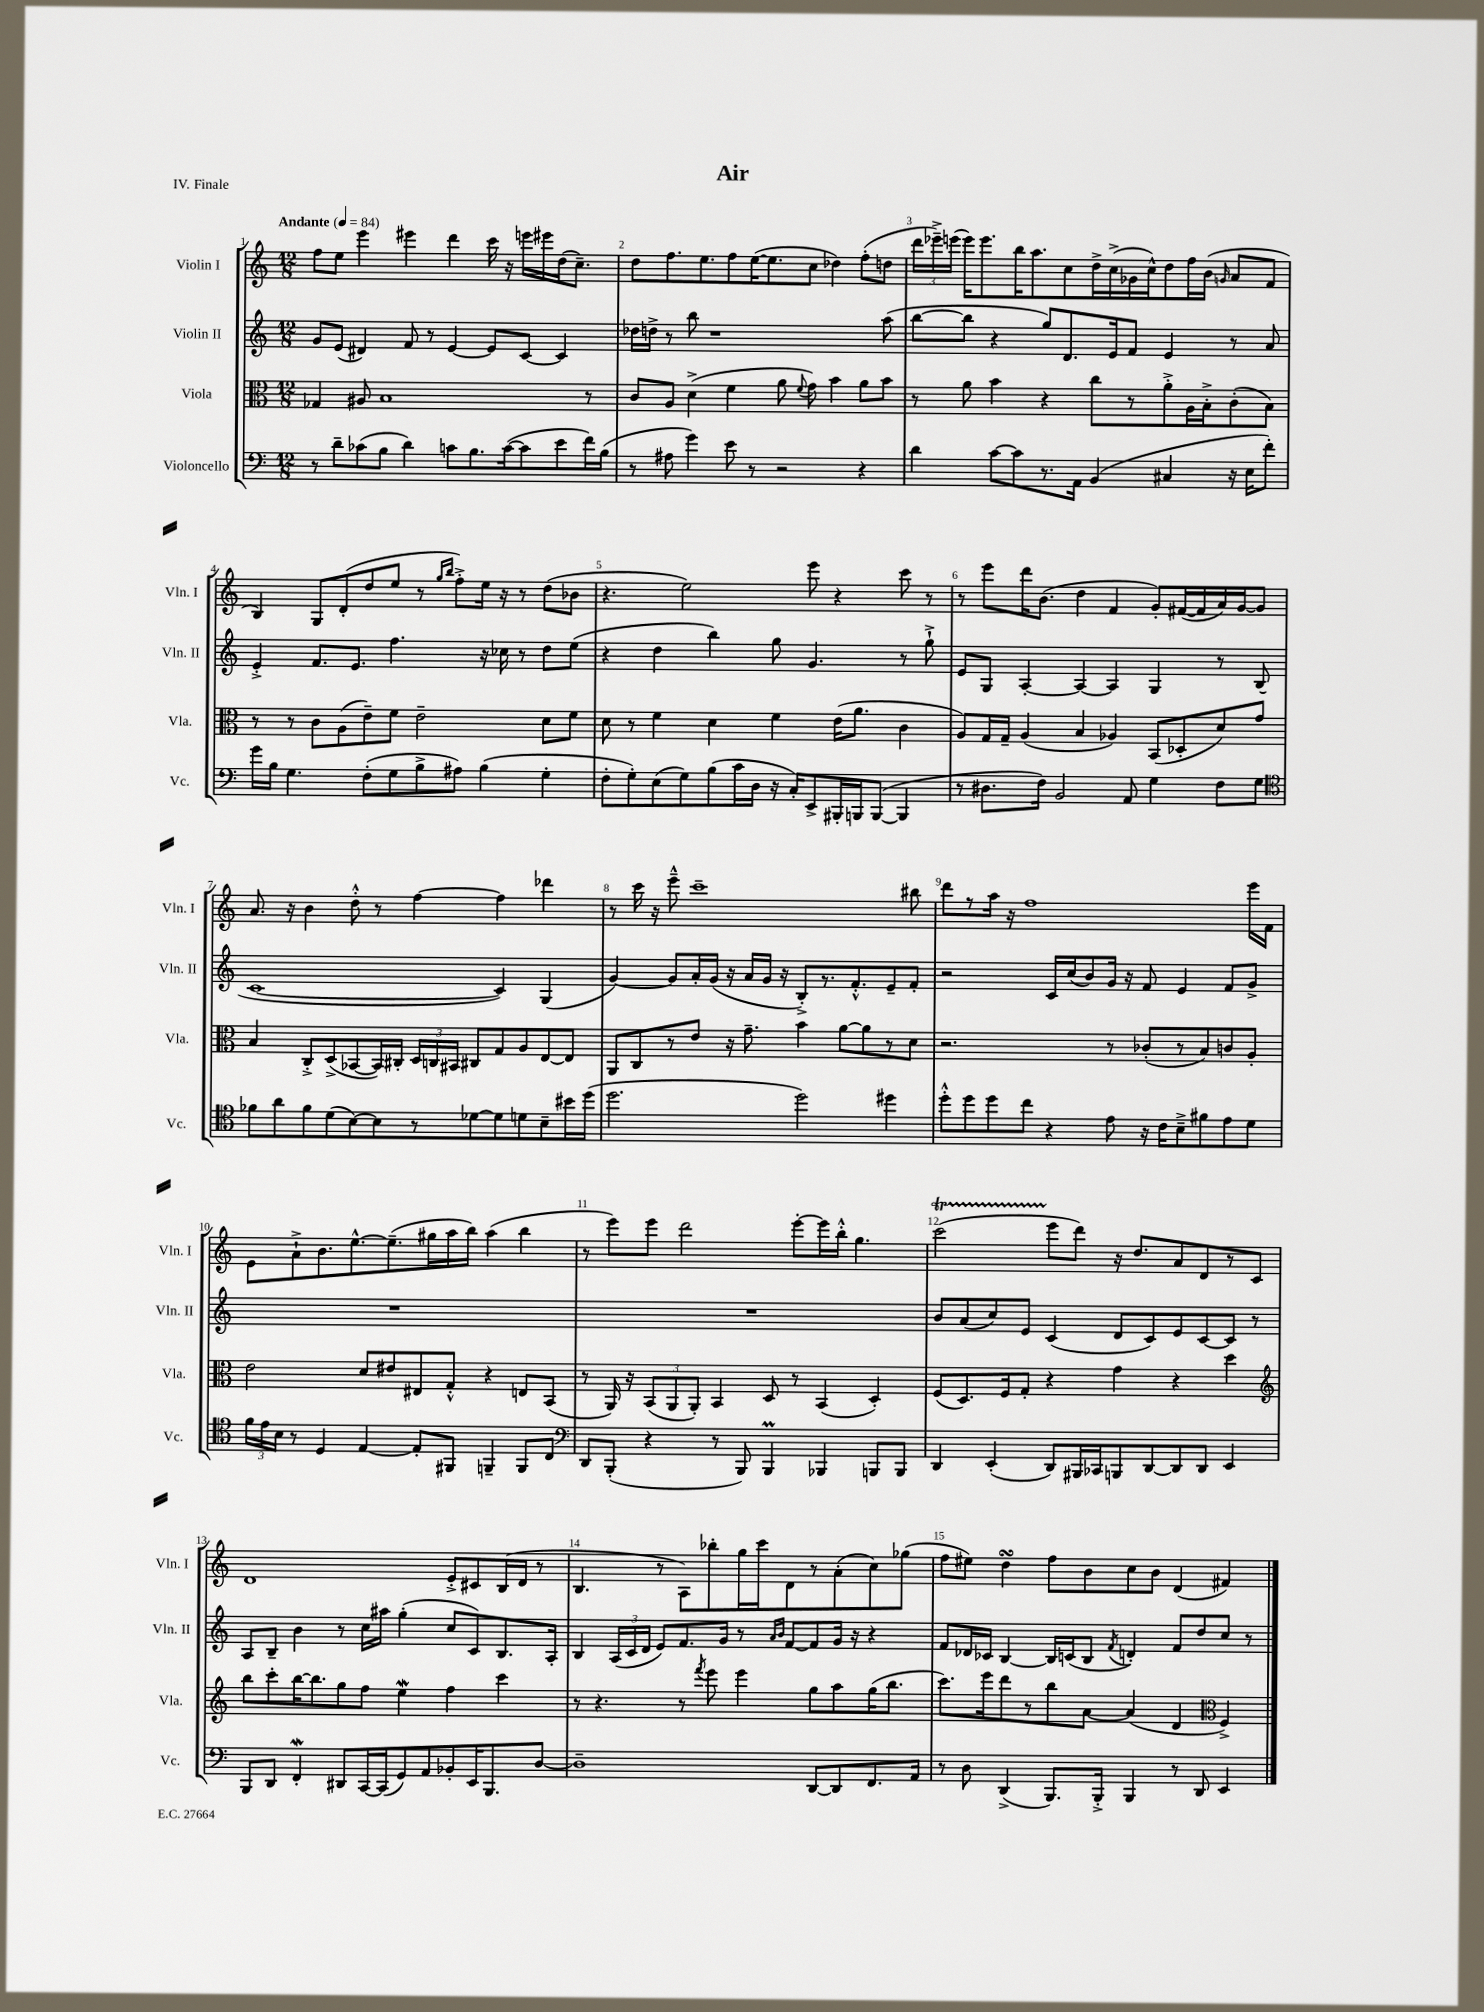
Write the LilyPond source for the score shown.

\header { title = "Air" piece = "IV. Finale" }
<<
\new StaffGroup <<
\new Staff = "s0" \with { instrumentName = "Violin I" shortInstrumentName = "Vln. I" } {
    \clef treble \key c \major \numericTimeSignature \time 12/8 \tempo "Andante" 4 = 84
    \autoBeamOff f''8[ e''8] e'''4 eis'''4 d'''4 c'''16 r16 e'''16[ eis'''16 d''16( c''8.]--) |
    d''8[ f''8. e''8. f''8 e''16~( e''8. c''8] des''4) f''8[-.( d''8] |
    \tuplet 3/2 { d'''16[ ees'''16--->) e'''16]( } e'''16[) e'''8. b''16 a''8. c''8 d''16-> c''16->( ges'16 c''16-^) d''8 f''16 b'16]( \grace { g'16 } a'8[ f'8] |
    b4) g8[ d'8-.( d''8 e''8] r8 \grace { g''16[ b''16] } f''8[-.->) e''16] r16 r8 d''8[( bes'8] |
    r4. e''2) e'''8 r4 c'''8 r8 |
    r8 e'''8[ d'''16 b'8.]( d''4 f'4 g'8[-.) fis'16~( fis'16 a'16) g'16~ g'8] |
    a'8. r16 b'4 d''8-.-^ r8 f''4~ f''4 des'''4 |
    r8 c'''16 r16 e'''8---^ c'''1-- bis''8 |
    d'''8[ r8 a''16] r16 f''1 e'''16[ f'16] |
    e'8[ a'8-!-> b'8. e''8.~-^ e''8.--( gis''16 a''16 b''16]) a''4( b''4 |
    r8 e'''8[) e'''8] d'''2 e'''8[~-. e'''16 b''16]-.-^ g''4. |
    c'''2\startTrillSpan( e'''8[\stopTrillSpan d'''8]) r16 d''8.[ a'8 d'8 r8 c'8] |
    d'1 e'8[-.-> cis'8 b16( d'16] r8 |
    b4. r8 a8[) bes''8-. g''16 c'''16 d'8 r8 a'8-.( c''8) ges''8]( |
    f''8[ eis''8]) d''4\turn f''8[ b'8 c''8 b'8] d'4( fis'4) \bar "|." |
}
\new Staff = "s1" \with { instrumentName = "Violin II" shortInstrumentName = "Vln. II" } {
    \clef treble \key c \major \numericTimeSignature \time 12/8
    \autoBeamOff g'8[ e'8]( dis'4) f'8 r8 e'4~ e'8[ c'8]~ c'4 |
    des''16[ d''16]-> r8 b''8 r1 a''8( |
    b''8[~ b''8] r4 g''8[) d'8. e'16 f'8] e'4 r8 a'8 |
    e'4-.-> f'8.[ e'8.] f''4. r16 ces''16 r8 d''8[ e''8]( |
    r4 d''4 b''4) g''8 g'4. r8 g''8-!-> |
    e'8[ g8] a4~-. a4~ a4 g4 r8 b8( |
    c'1~ c'4) g4( |
    g'4~) g'8[ a'16-. g'16]( r16 a'16[ g'16] r16 b8[-.->) r8. f'8.-.-^ e'8-- f'8]-. |
    r2 c'16[ c''16( b'8) g'16] r16 f'8 e'4 f'8[ g'8]-> |
    R1. |
    R1. |
    b'8[ a'8( c''8) e'8] c'4( d'8[ c'8) e'8 c'8~ c'8] r8 |
    a8[ b8]-- b'4 r8 c''16[ ais''16] g''4-.( c''8[ c'8) b8. a16]-. |
    b4 \tuplet 3/2 { a16[( c'16 d'16] } e'8[) f'8. g'16] r8 \grace { a'16[ b'16] } f'8[~ f'8 g'16] r16 r4 |
    f'8[ des'16 ces'16] b4~ b16[ c'16( b8] \acciaccatura { f'8 } d'4-.) f'8[ d''8 c''8] r8 \bar "|." |
}
\new Staff = "s2" \with { instrumentName = "Viola" shortInstrumentName = "Vla." } {
    \clef alto \key c \major \numericTimeSignature \time 12/8
    \autoBeamOff ges4 ais8 b1 r8 |
    c'8[ a8] d'4->( f'4 a'8 \appoggiatura { f'8 } g'8) b'4 a'8[ b'8] |
    r8 a'8 b'4 r4 c''8[ r8 a'8-.-> a16 b16-.-> c'8-.( b8]) |
    r8 r8 c'8[ a8( e'8--) f'8] e'2-- d'8[ f'8] |
    d'8 r8 f'4 d'4 f'4 e'16[( a'8.] c'4 |
    a8[) g16 g16]-- a4( b4 aes4) b,8[( des8-. d'8) g'8] |
    b4 c8[-.-> d8->( bes,8~ bes,16) cis16]-. \tuplet 3/2 { d16[ c16 bis,16] } cis8[ g8 a8 e8~ e8] |
    a,8[ c8 r8 e'8] r16 g'8.-- b'4 a'8[~ a'8 r8 d'8] |
    r2. r8 ces'8[-.( r8 b8) c'8 a8]-. |
    e'2 d'8[ eis'8 eis8 g8]-.-^ r4 e8[ b,8]( |
    r8 a,16) r16 \tuplet 3/2 { b,8[( a,8 a,8]-.) } b,4 d8 r8 b,4( d4-.) |
    f8[( d8.) f16 g8]-. r4 g'4 r4 d''4 |
    \clef treble b''8[ c'''8-. b''16~ b''8. g''8 f''8] e''4\mordent f''4 c'''4 |
    r8 r4. r8 \acciaccatura { f'''8 } e'''8 e'''4 g''8[ a''8 g''16( b''8.] |
    c'''8.[) e'''16 d'''8 r8 b''8 a'8]~ a'4( d'4 \clef alto f4->) \bar "|." |
}
\new Staff = "s3" \with { instrumentName = "Violoncello" shortInstrumentName = "Vc." } {
    \clef bass \key c \major \numericTimeSignature \time 12/8
    \autoBeamOff r8 d'8[-- ces'8( b8] d'4) c'8[ b8. c'16~( c'8 e'8 f'16) b16]( |
    r8 ais8 g'4) e'8 r8 r2 r4 |
    d'4 c'8[~ c'8 r8. a,16] b,4( cis4 r16 e16[ f'8]-.) |
    g'16[ b16] g4. f8[-.( g8 b8-> ais8]) b4( g4-. |
    f8[-. g8-.) e8( g8) b8( c'16 d16] r16 c16[-.) e,8-> bis,,16-. b,,16 b,,8]~( b,,4 |
    r8 dis8.[ f16]) b,2 a,8 g4 f8[ g8] |
    \clef tenor fes'8[ a'8 fes'8 d'8( b8~) b8 r8 des'8~ des'8 d'8 b8-- bis'16 d''16]( |
    d''2. d''2) dis''4 |
    d''8[-.-^ d''8 d''8 c''8] r4 e'8 r16 c'16[ b8---> fis'8 e'8 d'8] |
    \tuplet 3/2 { f'16[ e'16 b16] } r8 d4 e4~ e8[-. fis,8] f,4-- f,8[ c8] |
    \clef bass d,8[ b,,8]-.( r4 r8 b,,8) b,,4\prall bes,,4 b,,8[ b,,8] |
    d,4 e,4-.( d,8[) bis,,16 ces,16 b,,8 d,8~ d,8 d,8] e,4 |
    b,,8[ d,8] f,4-.\mordent dis,8[ c,16~ c,16( g,8) a,8 bes,8-. e,16 b,,8. d8]~ |
    d1-- d,8[~ d,8 f,8. a,16] |
    r8 d8 d,4->( b,,8.[) b,,16]-.-> b,,4 r8 d,8 e,4 \bar "|." |
}
>>
>>
\layout { \context { \Score \override BarNumber.break-visibility = ##(#f #t #t) barNumberVisibility = #all-bar-numbers-visible } }
